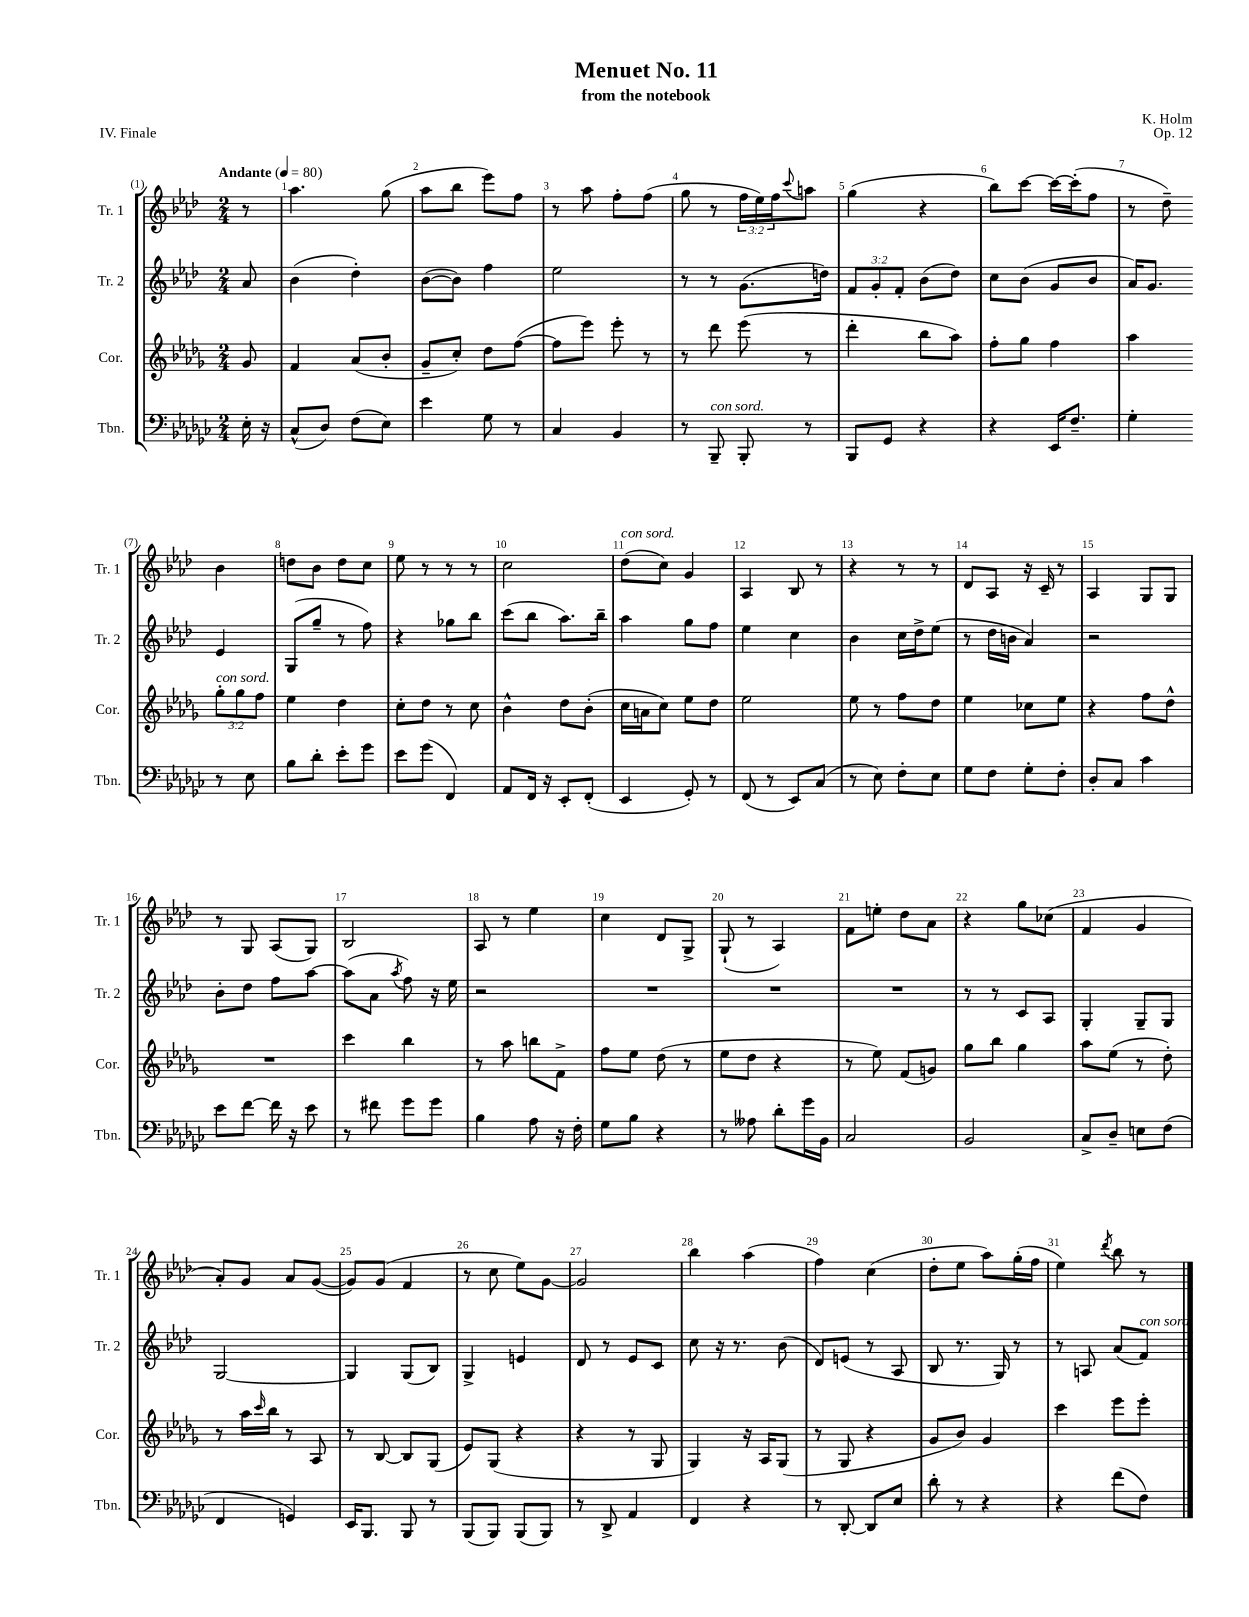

**kern	**kern	**kern	**kern
*staff4	*staff3	*staff2	*staff1
*clefF4	*clefG2	*clefG2	*clefG2
*k[b-e-a-d-g-c-]	*k[b-e-a-d-g-]	*k[b-e-a-d-]	*k[b-e-a-d-]
*M2/4	*M2/4	*M2/4	*M2/4
*MM80	*MM80	*MM80	*MM80
16E-'\	8g-/	8a-/	8r
16r	.	.	.
=	=	=	=
(8C-^^/L	4f/	(4b-\	4.aa-\
8D-/J)	.	.	.
(8F\L	(8a-/L	4dd-'\)	.
8E-\J)	8b-'/J	.	(8gg\
=	=	=	=
4e-\	8g-~/L	([8b-\L	8aa-\L
.	8cc'/J)	8b-\]J)	8bb-\J
8G-\	8dd-\L	4ff\	8eee-\L)
8r	([8ff\J	.	8ff\J
=	=	=	=
4C-/	8ff\]L	2ee-\	8r
.	8eee-\J)	.	8aa-\
4BB-/	8eee-'\	.	8ff'\L
.	8r	.	(8ff\J
=	=	=	=
8r	8r	8r	8gg\
8BBB-~/	8ddd-\	8r	8r
8BBB-'/	(8eee-\	(8.g\L	24ff\LL
.	.	.	24ee-\)
.	.	.	24ff\J
.	.	.	8qqccc/
8r	8r	.	8aa\J
.	.	16dd\Jk)	.
=	=	=	=
8BBB-/L	4ddd-'\	12f/L	(4gg\
.	.	12g'/	.
8GG-/J	.	.	.
.	.	12f'/J	.
4r	8bb-\L	(8b-\L	4r
.	8aa-\J)	8dd-\J)	.
=	=	=	=
4r	8ff'\L	8cc\L	8bb-\L)
.	8gg-\J	(8b-\J	[8ccc\J
16EE-/LK	4ff\	8g/L	16ccc\_LL
8.F~/J	.	.	(16ccc'\]J
.	.	8b-/J	8ff\J
=	=	=	=
4G-'\	4aa-\	16a-/LK)	8r
.	.	8.g/J	.
.	.	.	8dd-~\)
8r	12gg-'\L	4e-/	4b-\
.	12gg-\	.	.
8E-\	.	.	.
.	12ff\J	.	.
=	=	=	=
8B-\L	4ee-\	(8G/L	8dd\L
8d-'\J	.	8gg~/J	8b-\J
8e-'\L	4dd-\	8r	8dd\L
8g-\J	.	8ff\)	8cc\J
=	=	=	=
8e-\L	8cc'\L	4r	8ee-\
(8g-\J	8dd-\J	.	8r
4FF/)	8r	8gg-\L	8r
.	8cc\	8bb-\J	8r
=	=	=	=
8AA-/L	4b-^^\	(8ccc\L	2cc\
16FF/Jk	.	8bb-\J	.
16r	.	.	.
8EE-'/L	8dd-\L	8.aa-\L)	.
(8FF'/J	(8b-'\J	.	.
.	.	16bb-~\Jk	.
=	=	=	=
4EE-/	16cc\LL	4aa-\	(8dd-\L
.	16a\J	.	.
.	8cc\J)	.	8cc\J)
8GG-'/)	8ee-\L	8gg\L	4g/
8r	8dd-\J	8ff\J	.
=	=	=	=
(8FF/	2ee-\	4ee-\	4A-/
8r	.	.	.
8EE-/L)	.	4cc\	8B-/
(8C-/J	.	.	8r
=	=	=	=
8r	8ee-\	4b-\	4r
8E-\)	8r	.	.
8F'\L	8ff\L	16cc\LL	8r
.	.	16dd-^\J	.
8E-\J	8dd-\J	(8ee-\J	8r
=	=	=	=
8G-\L	4ee-\	8r	8d-/L
8F\J	.	16dd-\LL	8A-/J
.	.	16b\JJ	.
8G-'\L	8cc-\L	4a-/)	16r
.	.	.	16c~/
8F'\J	8ee-\J	.	8r
=	=	=	=
8D-'/L	4r	2r	4A-/
8C-/J	.	.	.
4c-\	8ff\L	.	8G/L
.	8dd-^^\J	.	8G/J
=	=	=	=
8e-\L	2r	8b-'\L	8r
[8f\J	.	8dd-\J	8G/
16f\]	.	8ff\L	(8A-/L
16r	.	.	.
8e-\	.	[8aa-\J	8G/J)
=	=	=	=
8r	4ccc\	(8aa-\]L	2B-/
8f#\	.	8a-\J	.
.	.	8qaa-/	.
8g-\L	4bb-\	8ff\)	.
8g-\J	.	16r	.
.	.	16ee-\	.
=	=	=	=
4B-\	8r	2r	8A-/
.	8aa-\	.	8r
8A-\	8bb\L	.	4ee-\
16r	8f^\J	.	.
16F'\	.	.	.
=	=	=	=
8G-\L	8ff\L	2r	4cc\
8B-\J	8ee-\J	.	.
4r	(8dd-\	.	8d-/L
.	8r	.	8G^/J
=	=	=	=
8r	8ee-\L	2r	(8G`/
8A--\	8dd-\J	.	8r
8d-'\L	4r	.	4A-/)
16g-\L	.	.	.
16BB-\JJ	.	.	.
=	=	=	=
2C-/	8r	2r	8f\L
.	8ee-\)	.	8ee'\J
.	(8f/L	.	8dd-\L
.	8g/J)	.	8a-\J
=	=	=	=
2BB-/	8gg-\L	8r	4r
.	8bb-\J	8r	.
.	4gg-\	8c/L	8gg\L
.	.	8A-/J	(8cc-\J
=	=	=	=
8C-^/L	8aa-\L	4G'/	4f/
8D-~/J	(8ee-\J	.	.
8E\L	8r	8G~/L	4g/
(8F\J	8dd-'\)	8G/J	.
=	=	=	=
4FF/	8r	[2G/	8a-'/L)
.	16aa-\LL	.	8g/J
.	16qqccc/	.	.
.	16bb-\JJ	.	.
4GG/)	8r	.	8a-/L
.	8A-/	.	([8g/J
=	=	=	=
16EE-/LK	8r	4G/]	8g/]L)
8.BBB-/J	.	.	.
.	[8B-/	.	(8g/J
8BBB-/	8B-/]L	(8G/L	4f/
8r	(8G-/J	8B-/J)	.
=	=	=	=
(8BBB-/L	8e-/L)	4G^/	8r
8BBB-/J)	(8G-/J	.	8cc\
(8BBB-/L	4r	4e/	8ee-\L)
8BBB-/J)	.	.	[8g\J
=	=	=	=
8r	4r	8d-/	2g/]
8DD-^/	.	8r	.
4AA-/	8r	8e-/L	.
.	8G-/	8c/J	.
=	=	=	=
4FF/	4G-/)	8cc\	4bb-\
.	.	16r	.
.	.	8.r	.
4r	16r	.	(4aa-\
.	16A-/LK	.	.
.	(8G-/J	(8b-\	.
=	=	=	=
8r	8r	8d-/L)	4ff\)
[8DD-'/	8G-/	(8e/J	.
8DD-/]L	4r	8r	(4cc\
8E-/J	.	8A-/	.
=	=	=	=
8d-'\	8g-/L	8B-/	8dd-'\L
8r	8b-/J)	8.r	8ee-\J
4r	4g-/	.	8aa-\L)
.	.	16G/)	.
.	.	8r	(16gg'\L
.	.	.	16ff\JJ
=	=	=	=
4r	4ccc\	8r	4ee-\)
.	.	8A/	.
.	.	.	8qddd-/
(8f\L	8eee-\L	(8a-/L	8bb-\
8F\J)	8eee-'\J	8f/J)	8r
==	==	==	==
*-	*-	*-	*-
